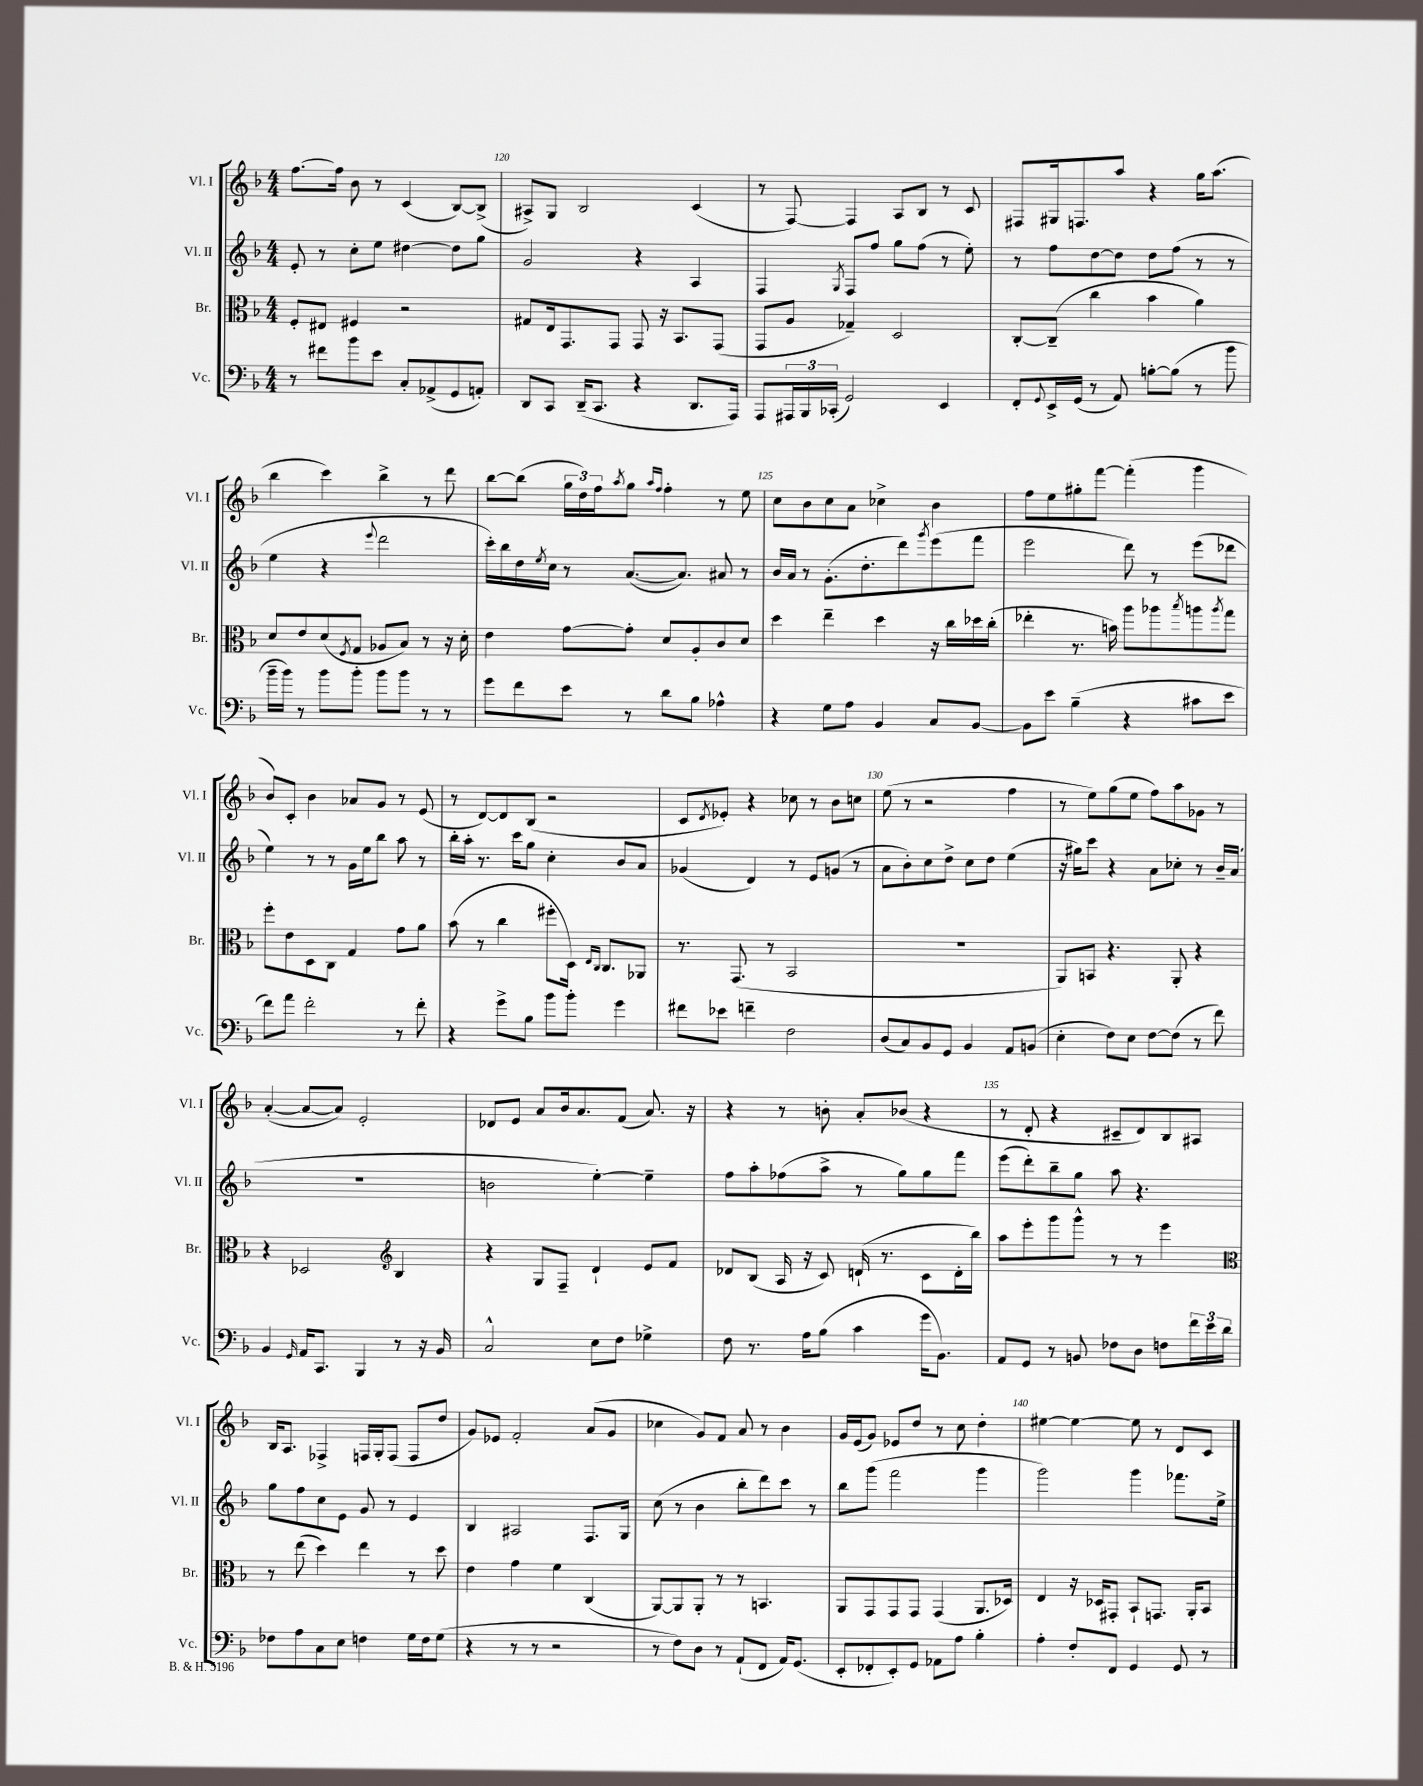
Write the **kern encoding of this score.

**kern	**kern	**kern	**kern
*staff4	*staff3	*staff2	*staff1
*clefF4	*clefC3	*clefG2	*clefG2
*k[b-]	*k[b-]	*k[b-]	*k[b-]
*M4/4	*M4/4	*M4/4	*M4/4
8r	8F'/L	8e'/	[8.ff\L
8f#\L	8E#/J	8r	.
.	.	.	16ff\]Jk
8b-\	4F#/	8cc'\L	8b-\
8e\J	.	8ee\J	8r
8C'/L	2r	[4dd#\	(4c/
(8AA-^/	.	.	.
8GG/	.	8dd#\]L	[8B-/L)
8AA'/J)	.	8gg\J	(8B-^/]J
=	=	=	=
8DD/L	8G#/L	2g/	8A#^/L)
8CC/J	16E/k	.	8G/J
.	8.GG/	.	.
(16DD~/LK	.	.	2B-/
8.CC/J	.	.	.
.	8GG/J	.	.
4r	8GG/	4r	.
.	16r	.	.
.	8.BB-/L	.	.
8.DD/L	.	4A/	(4c/
.	(8GG/J	.	.
16AAA/Jk)	.	.	.
=	=	=	=
8AAA/L	8GG/L	4F/	8r
24AAA#/L	8A/J	.	[8F/)
24BBB-/	.	.	.
(24CC-'/JJ	.	.	.
.	.	8qG/	.
2GG/)	4G-~/)	8F/L	4F/]
.	.	8ff/J	.
.	2D/	8gg\L	8A/L
.	.	(8ff\J	8B-/J
4EE/	.	8r	8r
.	.	8ee'\)	8c/
=	=	=	=
8FF'/L	[8C'/L	8r	8F#/L
8qqGG/	.	.	.
16EE^/L	(8C~/]J	8ff\L	16G#/k
(16GG/JJ	.	.	8.F/
8r	4cc\	[8dd\	.
8AA/)	.	8dd\]J	8aa/J
[8B'\L	4b-\	8dd\L	4r
(8B\]J	.	(8ff\J	.
8r	4a\)	8r	16gg\LK
.	.	.	(8.aa\J
8b-\	.	8r	.
=	=	=	=
16b-~\LL	8d/L	4ee\	4bb-\
16b-\JJ)	.	.	.
8r	8e/	.	.
8b-\L	(8d/	4r	4ccc\)
.	8qF/	.	.
8b-'\J	8G/J	.	.
.	.	8qqeee/	.
8b-\L	8A-/L	2ddd\	4bb-^\
8b-\J	8B-/J)	.	.
8r	8r	.	8r
8r	16r	.	8ddd\
.	16d'\	.	.
=	=	=	=
8g\L	4e\	16ccc'\LL)	[8bb-\L
.	.	16bb-\	.
8f\	.	16dd\	(8bb-\]J
.	.	8qee/	.
.	.	16cc\JJ	.
8e\J	[8g\L	8r	24gg\LL
.	.	.	24dd\)
.	.	.	24ff\J
.	.	.	8qaa/
8r	8g'\]J	([8.a/L	8gg\J
.	.	.	16qqaa/LL
.	.	.	16qqff/JJ
8d\L	8d/L	.	4ff'\
.	.	8.a/]J)	.
8B-\J	8A'/	.	.
4A-^^\	8c/	8a#/	8r
.	8d/J	8r	8ee\
=	=	=	=
4r	4dd\	16b-/LL	8cc\L
.	.	16a/JJ	.
.	.	8r	8b-\
8G\L	4ee~\	(8.g'\L	8cc\
8A\J	.	.	8a\J
.	.	8.dd'\	.
4BB-/	4dd\	.	4cc-^\
.	.	8ddd\)	.
.	.	8qggg/	.
8C/L	16r	(8eee\	4b-\
.	16cc\LL	.	.
[8BB-/J	16dd-\	8fff\J	.
.	(16cc'\JJ	.	.
=	=	=	=
8BB-\]L	4ee-'\	2eee\	8ff\L
8e\J	.	.	8ee\
(4B-~\	8.r	.	8gg#'\
.	.	.	[8fff\J
.	16b\)	.	.
4r	8aa\L	8ddd\)	(4fff'\]
.	8aa-\	8r	.
.	8qbb-/	.	.
8c#\L	8aa\	(8eee\L	4ggg\
.	8qaa/	.	.
8e\J	8gg\J	8ddd-\J	.
=	=	=	=
8f\L)	8ff'\L	4ee\)	8b-/L)
8a\J	8e\	.	8c'/J
2f'\	8D\	8r	4b-\
.	8C\J	8r	.
.	4G/	16g\LL	8a-/L
.	.	16ee\J	.
.	.	8bb-\J	8g/J
8r	8g\L	8aa\	8r
8f'\	8a\J	8r	(8e/
=	=	=	=
4r	(8b-\	16bb-'\LL	8r
.	.	16aa'\JJ	.
.	8r	8.r	[8d/L)
8g^\L	4cc\	.	8d/]
.	.	16ccc\LK	.
8B-\J	.	8gg\J	(8B-/J
8b-\L	8ff#'\L	4cc'\	2r
8b-'\J	16D\Jk)	.	.
.	16qqE/LL	.	.
.	16qqC/JJ	.	.
.	8.C/L	.	.
4g\	.	8b-/L	.
.	8AA-/J	8a/J	.
=	=	=	=
8f#\L	8.r	(4g-/	8c/L
.	.	.	8qd/
8e-\J	.	.	8e-'/J)
.	(8.GG/	.	.
4f~\	.	4d/)	4r
.	8r	.	.
2F\	2BB-/	8r	8cc-\
.	.	8e/L	8r
.	.	(8g/J	8b-\L
.	.	8r	8cc\J
=	=	=	=
(8D/L	1r	8a\L	(8ee\
8C/)	.	8b-'\)	8r
8BB-/	.	8cc\	2r
8GG/J	.	8dd^\J	.
4BB-/	.	8cc\L	.
.	.	8dd\J	.
8AA/L	.	(4ee\	4ff\
(8BB/J	.	.	.
=	=	=	=
4E'\	8AA/L)	16r	8r
.	.	16gg#\LK)	.
.	8BB/J	8ccc\J	8ee\L)
8F\L)	4.r	4r	(8gg\
8E\J	.	.	8ee\J
[8F\L	.	8a\L	8ff\L)
(8F\]J	8AA'/	8cc-'\J	8aa\
8r	4r	8r	8g-\J
8f\)	.	16b-~/LL	8r
.	.	(16a/JJ	.
=	=	=	=
4BB-/	4r	1r	([4a'/
16qqGG/	.	.	.
16AA/LK	2D-/	.	8a/_L
8.CC/J	.	.	.
.	.	.	8a/]J)
4BBB-/	.	.	2e'/
*	*clefG2	*	*
8r	4B-/	.	.
16r	.	.	.
16BB-/	.	.	.
=	=	=	=
2C^^/	4r	2b\	8d-/L
.	.	.	8e/J
.	8G/L	.	8a/L
.	8F~/J	.	16b-/k
.	.	.	8.a/
8E\L	4d`/	[4ee'\)	.
8F\J	.	.	(8f/J
4G-^\	8e/L	4ee~\]	8.a/)
.	8f/J	.	.
.	.	.	16r
=	=	=	=
8F\	8d-/L	8ff\L	4r
8.r	(8B-/J	8aa'\	.
.	16A/	(8ff-\	8r
16A\LK	16r	.	.
(8B-\J	8c/)	8aa^\J	8b'\
4c\	(16d`/	8r	8a'/L
.	8.r	.	.
.	.	8gg\L)	(8b-/J
16g\LK	8c\L	8gg\	4r
8.BB-\J)	.	.	.
.	16d'\L	8fff\J	.
.	16bb-\JJ)	.	.
=	=	=	=
8AA/L	8aa\L	(8eee\L	8r
8GG/J	8eee'\	8ddd'\)	8d'/
8r	8ggg\	8bb-~\	4r
8BB/	8ggg^^\J	8gg\J	.
8F-\L	8r	8aa\	8c#~/L
8D\J	8r	4.r	8d/)
8F\L	4eee\	.	8B-/
24f\L	.	.	8A#/J
24e\	.	.	.
24d\JJ	.	.	.
=	=	=	=
*	*clefC3	*	*
8F-\L	8r	8gg\L	16B-/LK
.	.	.	8.A/J
8A\	(8ee\	8ff\	.
8C\	4dd\)	8cc\	4F-^/
8E\J	.	8e\J	.
4F\	4ee\	8g/	16F/LL
.	.	.	16G'/J
.	.	8r	(8F/J
16G\LL	8r	4e/	8F/L
16F\J	.	.	.
(8G\J	8dd\	.	8dd/J
=	=	=	=
4r	4e\	4B-/	8g/L)
.	.	.	8e-/J
8r	4g\	2A#/	2f'/
8r	.	.	.
2r	4f\	.	.
.	(4C/	8.F/L	(8a/L
.	.	.	8g/J
.	.	16G/Jk	.
=	=	=	=
8r	[8AA/L)	(8cc\	4cc-\
8F\L)	8AA/]	8r	.
8D\J	8AA'/J	4b-\	8g/L)
8r	8r	.	8f/J
(8AA`/L	8r	8bb-'\L	8a/
8FF/J	4.BB/	8ddd\)	8r
16AA/LK)	.	8ccc\J	4b-\
(8.GG/J	.	.	.
.	.	8r	.
=	=	=	=
8EE'/L	8AA/L	8bb-\L	16g/LL
.	.	.	(16e/J
8FF-'/	8GG/	(8ggg\J	8g/J)
8EE'/)	8GG/	2fff\	8e-/L
8GG/J	8GG/J	.	8dd/J
8AA-\L	(4GG/	.	8r
8A\J	.	.	8cc\
4B-'\	8.AA/L	4ggg\	4dd'\
.	16D-/Jk)	.	.
=	=	=	=
4A'\	4E/	2ggg\)	[4ee#\
8F'/L	16r	.	4ee#\_
.	16D-/LK	.	.
8FF/J	8GG#'/J	.	.
4GG/	8BB-`/L	4ggg\	8ee#\]
.	8.GG/J	.	8r
8GG/	.	8.fff-\L	8d/L
.	16AA'/LK	.	.
8r	8BB-/J	.	8c/J
.	.	16ee^\Jk	.
==	==	==	==
*-	*-	*-	*-
